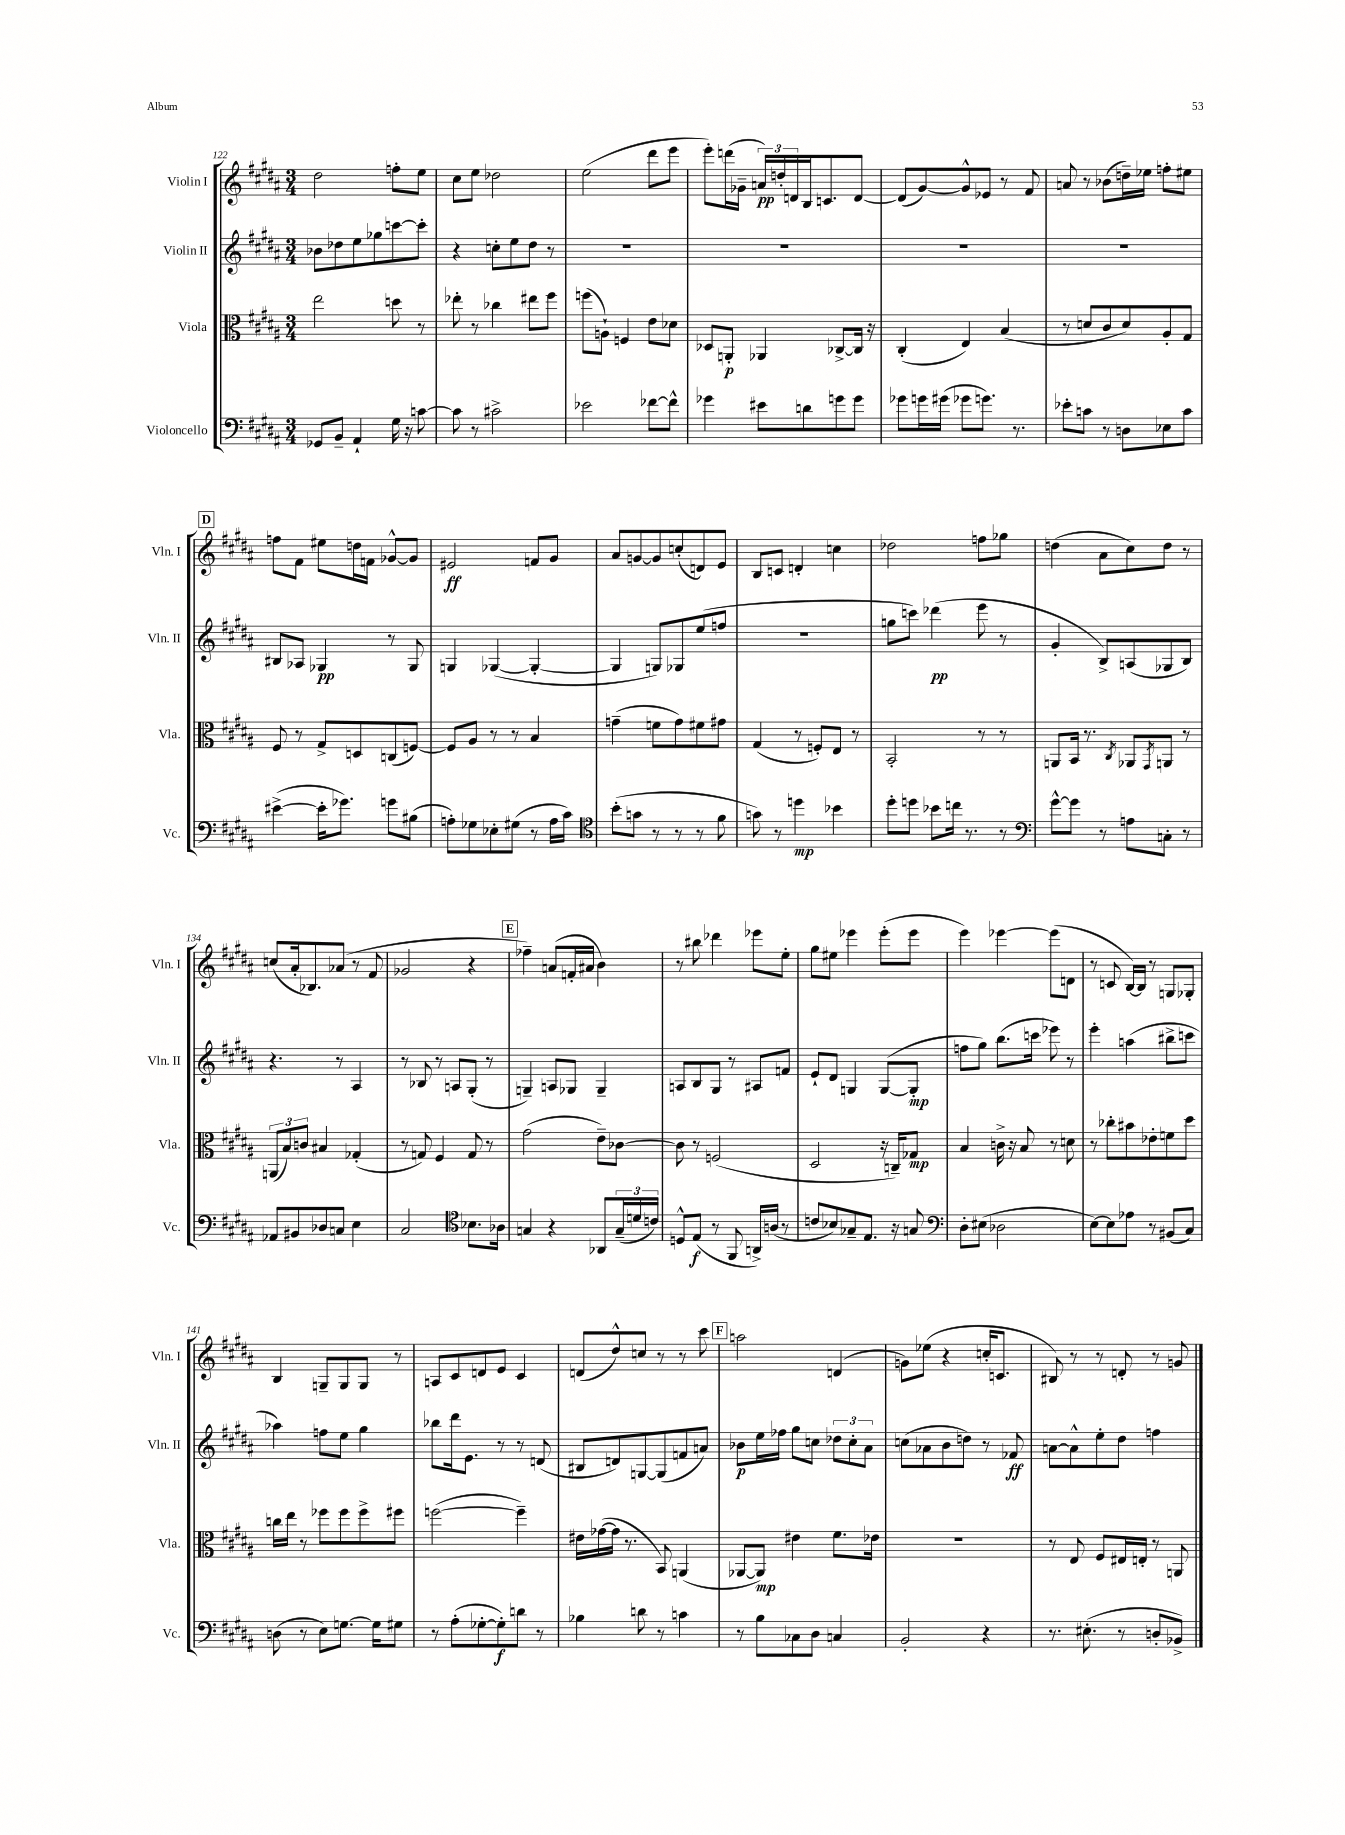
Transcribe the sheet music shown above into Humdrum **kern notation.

**kern	**kern	**kern	**kern
*staff4	*staff3	*staff2	*staff1
*clefF4	*clefC3	*clefG2	*clefG2
*k[f#c#g#d#a#]	*k[f#c#g#d#a#]	*k[f#c#g#d#a#]	*k[f#c#g#d#a#]
*M3/4	*M3/4	*M3/4	*M3/4
8GG-	2ee	8b-	2dd#
8BB~	.	8dd-	.
4AA#`	.	8ee	.
.	.	8gg-	.
16G#	8dd	[8ccc	8ff'
16r	.	.	.
[8c	8r	8ccc']	8ee
=	=	=	=
8c]	8ee-'	4r	8cc#
8r	8r	.	8ee
2c#^	4cc-	8cc'	2dd-
.	.	8ee	.
.	8ee#	8dd#	.
.	8ff#	8r	.
=	=	=	=
2e-	(8ff	2.r	(2ee
.	8A`)	.	.
.	4F	.	.
[8f-	8e	.	8ddd#
8f-^^]	8d-	.	8eee
=	=	=	=
4g-	8D-	2.r	8eee')
.	8AA'	.	(16ddd
.	.	.	16g-~
8e#	4AA-	.	24a)
.	.	.	24dd'
.	.	.	24d
8d	.	.	16B
.	.	.	8.c
8g	[8C-^	.	.
8g	16C-]	.	[8d
.	16r	.	.
=	=	=	=
8g-	(4C#'	2.r	(8d]
16g	.	.	[8g#)
(16g#	.	.	.
8g-	4E)	.	8g#^^]
8.g)	.	.	8e-
.	(4B	.	8r
8.r	.	.	.
.	.	.	8f#
=	=	=	=
8e-'	8r	2.r	8a
8c	8d	.	8r
8r	8c#	.	(8b-
8D	8d)	.	16dd~)
.	.	.	16ee-
8E-	8A#'	.	8ff'
8c	8G#	.	8ee#
=	=	=	=
([4e#^	8F#	8B#	8ff
.	8r	8A-	8f#
16e#']	8G#^	4G-	8ee#
8.g-)	.	.	.
.	8D	.	16dd
.	.	.	16f
8g	(8C	8r	[8g-^^
(8B#	[8F)	8G-	8g-]
=	=	=	=
8A')	8F]	4G	2e#
8G-	8A#	.	.
8E-'	8r	([4G-	.
(8G#	8r	.	.
8r	4B	4G-'_	8f
16A	.	.	8g#
16c#)	.	.	.
=	=	=	=
*clefC4	*	*	*
(8b'	(4g~	4G-]	8a#
8g	.	.	[8g
8r	8f	8G)	8g]
8r	8g)	8G-	(8cc'
8r	8f#	(8ee	8d)
8f#	8g#	8ff	8e
=	=	=	=
8g)	(4G#	2.r	8B
8r	.	.	8c
4dd	8r	.	4d'
.	8F')	.	.
4b-	8E	.	4cc
.	8r	.	.
=	=	=	=
8dd#'	2BB'	8gg	2dd-
8dd	.	8ccc)	.
8b-	.	(4ddd-	.
16cc	.	.	.
8.r	.	.	.
.	8r	8eee	8ff
8r	8r	8r	8gg-
=	=	=	=
*clefF4	*	*	*
[8g#^^	8AA	4g#'	(4dd
8g#]	16BB	.	.
.	8.r	.	.
8r	.	8B^)	8a#
.	8qC#	.	.
8A	8AA-	(8A	8cc#)
.	8qGG#	.	.
8C'	8AA	8G-	8dd
8r	8r	8B)	8r
=	=	=	=
8AA-	(12AA	4.r	(8cc
.	12B)	.	.
8BB#	.	.	16a#'
.	12c	.	.
.	.	.	8.B-)
8D-	4B#	.	.
8C	.	8r	(8a-
4E	(4G-'	4A#	8r
.	.	.	8f#
=	=	=	=
2C#	8r	8r	2g-
.	8G)	8B-	.
.	4F#	8r	.
.	.	8A	.
*clefC4	*	*	*
8.B-	8G	(8G#'	4r
.	8r	8r	.
16A-	.	.	.
=	=	=	=
4G	(2g#	4G~)	4ff-~)
4r	.	8A	(8a
.	.	8G-	16f'
.	.	.	16a#
8AA-	8e~)	4G-~	4b)
(24G~	[8c-	.	.
24d	.	.	.
24c)	.	.	.
=	=	=	=
8D^^	8c-]	8A	8r
(8E	8r	8B	8bb#
8r	(2F	8G#	4ddd-
8FF#	.	8r	.
16AA^)	.	8A#	8eee-
(16A	.	.	.
8r	.	8f	8ee'
=	=	=	=
8c	2D#	8e`	8gg#
8B-)	.	8d#	8ee#
8G-~	.	4G	4eee-
8.E	.	.	.
.	16r	([8G	(8eee-'
16r	16C~)	.	.
8G	8G-	8G']	8eee-
=	=	=	=
*clefF4	*	*	*
8D#'	4B	8ff	4eee)
(8E#	.	8gg#)	.
2D-	16c^	(8.bb	[4eee-
.	16r	.	.
.	8B	.	.
.	.	16ccc	.
.	8r	8eee-)	(8eee-]
.	8d	8r	8d
=	=	=	=
[8E)	8r	4eee'	8r
8E]	8cc-'	.	8c
8A-	8b#	(4aa	[16B)
.	.	.	16B]
8r	8e-'	.	8r
(8BB#	8f	8bb#^	8G
8C#)	8dd#	8ccc	8G-'
=	=	=	=
(8D	16cc	4aa-)	4B
.	16ee	.	.
8r	8r	.	.
8E)	8ff-	8ff	8G~
[8.G	8ff-	8ee	8G
.	8ff-^	4gg#	8G
16G]	.	.	.
8G#	8ff#	.	8r
=	=	=	=
8r	([2ff	8bb-	8A
(8A#'	.	16ddd#	8c#
.	.	8.e	.
[8G-'	.	.	8d
8G-'])	.	8r	8e
8d	4ff~])	8r	4c#
8r	.	(8d	.
=	=	=	=
4B-	16e#	8B#	(8d
.	([16g-	.	.
.	16g-]	8d)	8dd#^^)
.	8.r	.	.
8d	.	[8G	8cc
8r	8BB)	(8G]	8r
4c	(4AA	8f	8r
.	.	8a)	8ccc#
=	=	=	=
8r	[8AA-	8b-	2aa
8B	8AA-])	16ee	.
.	.	16ff-	.
8C-	4e#	8gg#	.
8D#	.	8cc	.
4C	8.f#	12dd-	(4d
.	.	12cc'	.
.	.	12a#	.
.	16e-	.	.
=	=	=	=
2BB'	2.r	(8cc	8g)
.	.	8a-	(8ee-
.	.	8b	4r
.	.	8dd)	.
4r	.	8r	16cc'
.	.	.	8.c
.	.	8f-	.
=	=	=	=
8.r	8r	[8a	8B#)
.	8E	8a^^]	8r
(8.E#'	.	.	.
.	8F#	8ee'	8r
8r	16E#	8dd#	8d'
.	16E'	.	.
8D'	8r	4ff	8r
8BB-^)	8AA	.	8g
==	==	==	==
*-	*-	*-	*-
